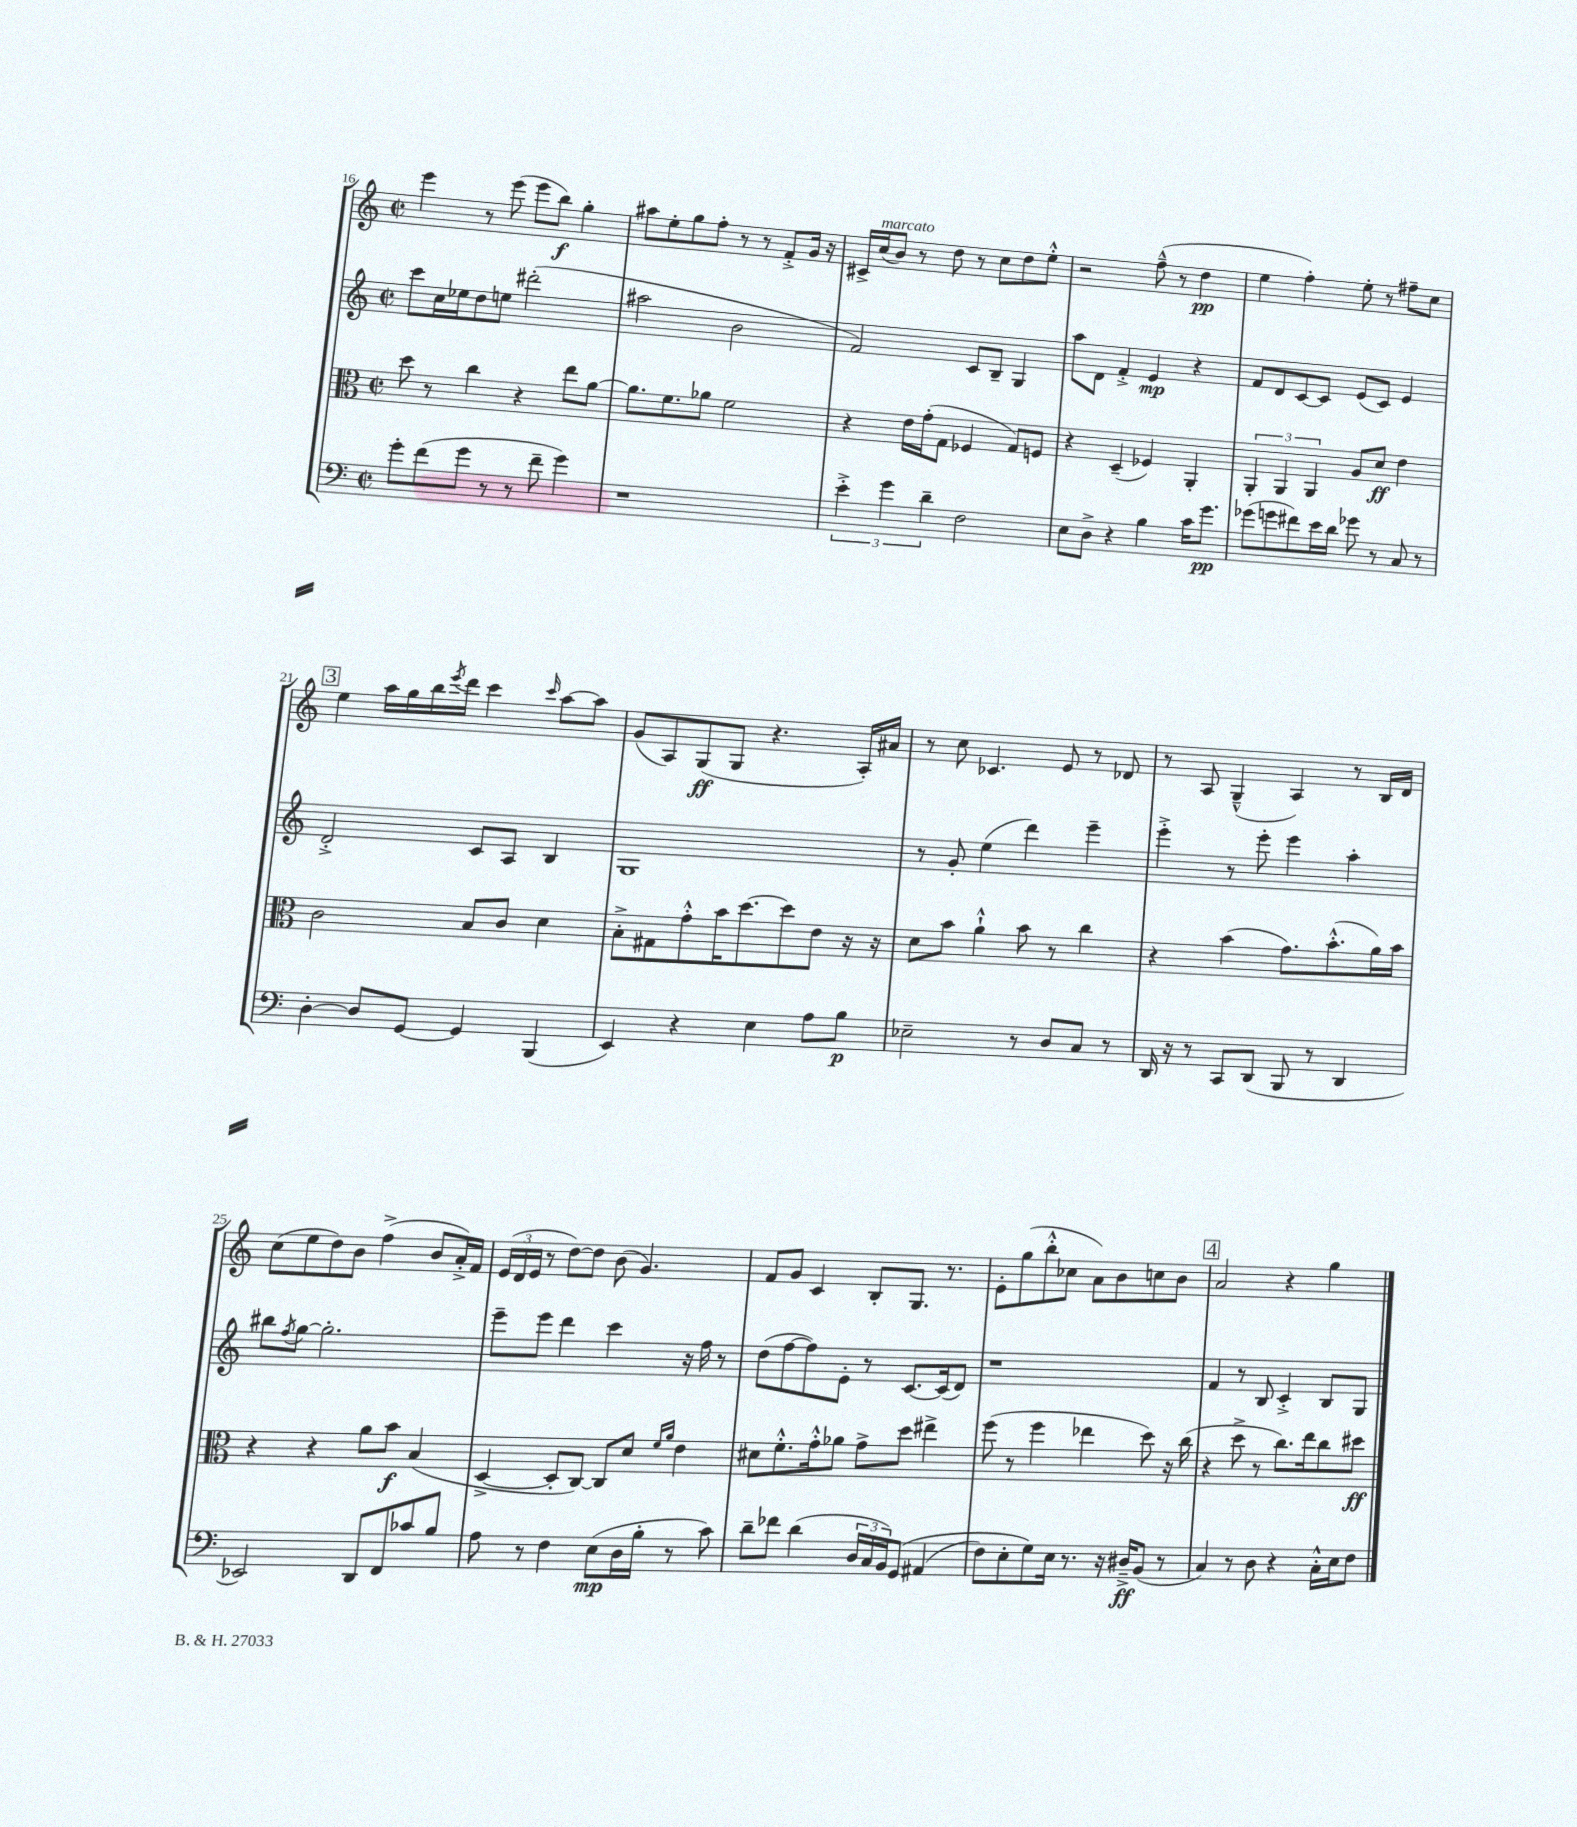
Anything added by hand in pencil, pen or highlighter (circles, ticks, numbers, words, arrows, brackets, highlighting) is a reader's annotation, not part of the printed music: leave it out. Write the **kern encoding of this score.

**kern	**dynam	**kern	**dynam	**kern	**dynam	**kern	**dynam
*part4	*part4	*part3	*part3	*part2	*part2	*part1	*part1
*staff4	*staff4	*staff3	*staff3	*staff2	*staff2	*staff1	*staff1
*clefF4	*	*clefC3	*	*clefG2	*	*clefG2	*
*k[]	*	*k[]	*	*k[]	*	*k[]	*
*M2/2	*	*M2/2	*	*M2/2	*	*M2/2	*
*met(c|)	*	*met(c|)	*	*met(c|)	*	*met(c|)	*
=16	=16	=16	=16	=16	=16	=16	=16
8g'\L	.	8dd\	.	8ccc\L	.	4eee\	.
(8f\	.	8r	.	16cc\L	.	.	.
.	.	.	.	16ee-X\J	.	.	.
8g\J	.	4cc\	.	8dd\	.	8r	.
8r	.	.	.	8een\J	.	(8eee\	.
8r	.	4r	.	(2ddd#X'\	.	8eee\L	.
8f~\	.	.	.	.	.	8bb\J)	f
4g\)	.	8ee\L	.	.	.	4gg'\	.
.	.	[8a\J	.	.	.	.	.
=17	=17	=17	=17	=17	=17	=17	=17
1r	.	8.a\L]	.	2aa#X\	.	8aa#X\L	.
.	.	.	.	.	.	8ee'\	.
.	.	8.f\	.	.	.	.	.
.	.	.	.	.	.	8gg\	.
.	.	8a-X\J	.	.	.	8ff'\J	.
.	.	2f\	.	2b\	.	8r	.
.	.	.	.	.	.	8r	.
.	.	.	.	.	.	8f'^/L	.
.	.	.	.	.	.	16g/Jk	.
.	.	.	.	.	.	16r	.
=18	=18	=18	=18	=18	=18	=18	=18
6e'^\	.	4r	.	2f/)	.	16c#X^/LL	.
!	!	!	!	!	!	!LO:TX:a:i:t=marcato	!
.	.	.	.	.	.	(16cc/J	.
.	.	.	.	.	.	8b/J)	.
6g\	.	.	.	.	.	.	.
.	.	16e\LL	.	.	.	8r	.
.	.	(16g'\J	.	.	.	.	.
6d~\	.	.	.	.	.	.	.
.	.	8G\J	.	.	.	8dd\	.
2F\	.	4F-X/	.	8c/L	.	8r	.
.	.	.	.	8B~/J	.	8cc\L	.
.	.	8G/L)	.	4G/	.	8dd\	.
.	.	8Fn/J	.	.	.	8ee'^^\J	.
=19	=19	=19	=19	=19	=19	=19	=19
8E\L	.	4r	.	8aa\L	.	2r	.
8D^\J	.	.	.	8d\J	.	.	.
4r	.	(4D~/	.	4f'^/	.	.	.
4B\	.	4F-X/)	.	4e/	mp	(8ff~^^\	.
.	.	.	.	.	.	8r	.
16c\KL	.	4AA'/	.	4r	.	4dd\	pp
8.g\J	pp	.	.	.	.	.	.
=20	=20	=20	=20	=20	=20	=20	=20
(8g-X\L	.	6AA'/	.	8f/L	.	4ee\	.
8gn\	.	.	.	8d/	.	.	.
.	.	6AA/	.	.	.	.	.
8f#X\)	.	.	.	[8c/	.	4ff'\)	.
.	.	6AA/	.	.	.	.	.
16e\L	.	.	.	8c/J]	.	.	.
16d\JJ	.	.	.	.	.	.	.
8g-X\	.	8A/L	.	(8e/L	.	8ee'\	.
8r	.	8d/J	ff	8c/J)	.	8r	.
8C/	.	4e\	.	4e/	.	8ff#X~\L	.
8r	.	.	.	.	.	8cc\J	.
!!LO:LB:g=z
!!LO:REH:place=s1:t=3
=21	=21	=21	=21	=21	=21	=21	=21
[4D'\	.	2c\	.	2d'^/	.	4ee\	.
8D/L]	.	.	.	.	.	16aa\LL	.
.	.	.	.	.	.	16gg\	.
[8GG/J	.	.	.	.	.	16bb\	.
.	.	.	.	.	.	8qeee/	.
.	.	.	.	.	.	16ddd\JJ	.
4GG/]	.	8B/L	.	8c/L	.	4ccc\	.
.	.	8c/J	.	8A/J	.	.	.
.	.	.	.	.	.	16qqccc/	.
(4BBB/	.	4d\	.	4B/	.	[8aa\L	.
.	.	.	.	.	.	8aa\J]	.
=22	=22	=22	=22	=22	=22	=22	=22
4EE/)	.	8B'^\L	.	1G	.	(8g/L	.
.	.	8G#X\	.	.	.	8A/)	.
4r	.	8g'^^\	.	.	.	(8G/	ff
.	.	16b\K	.	.	.	8G/J	.
.	.	[8.dd\	.	.	.	.	.
4E\	.	.	.	.	.	4.r	.
.	.	8dd\]	.	.	.	.	.
8A\L	.	8e\J	.	.	.	.	.
8B\J	p	16r	.	.	.	16A'/LL)	.
.	.	16r	.	.	.	16a#X/JJ	.
=23	=23	=23	=23	=23	=23	=23	=23
2E-X~\	.	8d\L	.	8r	.	8r	.
.	.	8b\J	.	8g'/	.	8cc\	.
.	.	4a`^^\	.	(4ee\	.	4.c-X/	.
8r	.	8b\	.	4ddd\)	.	.	.
8D/L	.	8r	.	.	.	8e/	.
8C/J	.	4cc\	.	4eee~\	.	8r	.
8r	.	.	.	.	.	8d-X/	.
=24	=24	=24	=24	=24	=24	=24	=24
16DD/	.	4r	.	4eee'^\	.	8r	.
16r	.	.	.	.	.	.	.
8r	.	.	.	.	.	8A/	.
8CC/L	.	(4b\	.	8r	.	(4G~^^/	.
(8DD/J	.	.	.	8eee'\	.	.	.
8BBB/	.	8.g\L)	.	4eee\	.	4A/)	.
8r	.	.	.	.	.	.	.
.	.	(8.b'^^\	.	.	.	.	.
4DD/	.	.	.	4aa'\	.	8r	.
.	.	16a\L)	.	.	.	16B/LL	.
.	.	16b\JJ	.	.	.	16d/JJ	.
!!LO:LB:g=z
=25	=25	=25	=25	=25	=25	=25	=25
2EE-X/)	.	4r	.	8bb#X\L	.	(8cc\L	.
.	.	.	.	8qff/	.	.	.
.	.	.	.	[8gg\J	.	8ee\	.
.	.	4r	.	2.gg'\]	.	8dd\)	.
.	.	.	.	.	.	8b\J	.
8DD/L	.	8a\L	.	.	.	(4ff^\	.
8FF/	.	8b\J	f	.	.	.	.
8c-X/	.	(4B/	.	.	.	8b/L	.
8B/J	.	.	.	.	.	16a'^/L)	.
.	.	.	.	.	.	16f/JJ	.
=26	=26	=26	=26	=26	=26	=26	=26
8A\	.	[4D^/	.	8eee~\L	.	(24e/LL	.
.	.	.	.	.	.	24d/	.
.	.	.	.	.	.	24e/JJ	.
8r	.	.	.	8eee\J	.	8r	.
4F\	.	8D'/L]	.	4ddd\	.	[8dd\L)	.
.	.	[8C/J)	.	.	.	8dd\J]	.
(8E\L	mp	8C/L]	.	4ccc\	.	(8b\	.
16D\L	.	8d/J	.	.	.	4.g/)	.
16B'\JJ	.	.	.	.	.	.	.
.	.	16qqf/LL	.	.	.	.	.
.	.	16qqa/JJ	.	.	.	.	.
8r	.	4e\	.	16r	.	.	.
.	.	.	.	16ff\	.	.	.
8c\)	.	.	.	8r	.	.	.
=27	=27	=27	=27	=27	=27	=27	=27
8d~\L	.	8d#X\L	.	(8dd\L	.	8f/L	.
8f-X\J	.	8.f'^^\	.	[8ff\	.	8g/J	.
(4d\	.	.	.	8ff\])	.	4c/	.
.	.	16g'^^\k	.	.	.	.	.
.	.	8a-X\J	.	8e'\J	.	.	.
24D/LL	.	8g^\L	.	8r	.	8B'/L	.
24C/	.	.	.	.	.	.	.
24BB/J)	.	.	.	.	.	.	.
(8GG/J	.	8dd\J	.	[8.c/L	.	8.G/J	.
(4AA#X/	.	4ee#X^\	.	.	.	.	.
.	.	.	.	(16c/k]	.	8.r	.
.	.	.	.	8d/J)	.	.	.
=28	=28	=28	=28	=28	=28	=28	=28
8F\L)	.	(8ff\	.	1r	.	8e'\L	.
8E'\	.	8r	.	.	.	(8gg\	.
8G\)	.	4ff\	.	.	.	8bb'^^\	.
16E\Jk	.	.	.	.	.	8cc-X\J	.
8.r	.	.	.	.	.	.	.
.	.	4ee-X\	.	.	.	8a\L)	.
16r	.	.	.	.	.	8b\	.
16D#X~^/KL	ff	.	.	.	.	.	.
(8BB/J	.	8dd\)	.	.	.	8ccn\	.
8r	.	16r	.	.	.	8b\J	.
.	.	(16cc\	.	.	.	.	.
!!LO:REH:place=s1:t=4
=29	=29	=29	=29	=29	=29	=29	=29
4C/)	.	4r	.	4f/	.	2a/	.
8r	.	8dd^\	.	8r	.	.	.
8D\	.	8r	.	8B/	.	.	.
4r	.	8.cc\L)	.	4c'^/	.	4r	.
.	.	16ee\k	.	.	.	.	.
16C'^^\LL	.	8cc\	.	8B/L	.	4gg\	.
16E\J	.	.	.	.	.	.	.
8F\J	.	8dd#X\J	ff	8G/J	.	.	.
==	==	==	==	==	==	==	==
*-	*-	*-	*-	*-	*-	*-	*-
